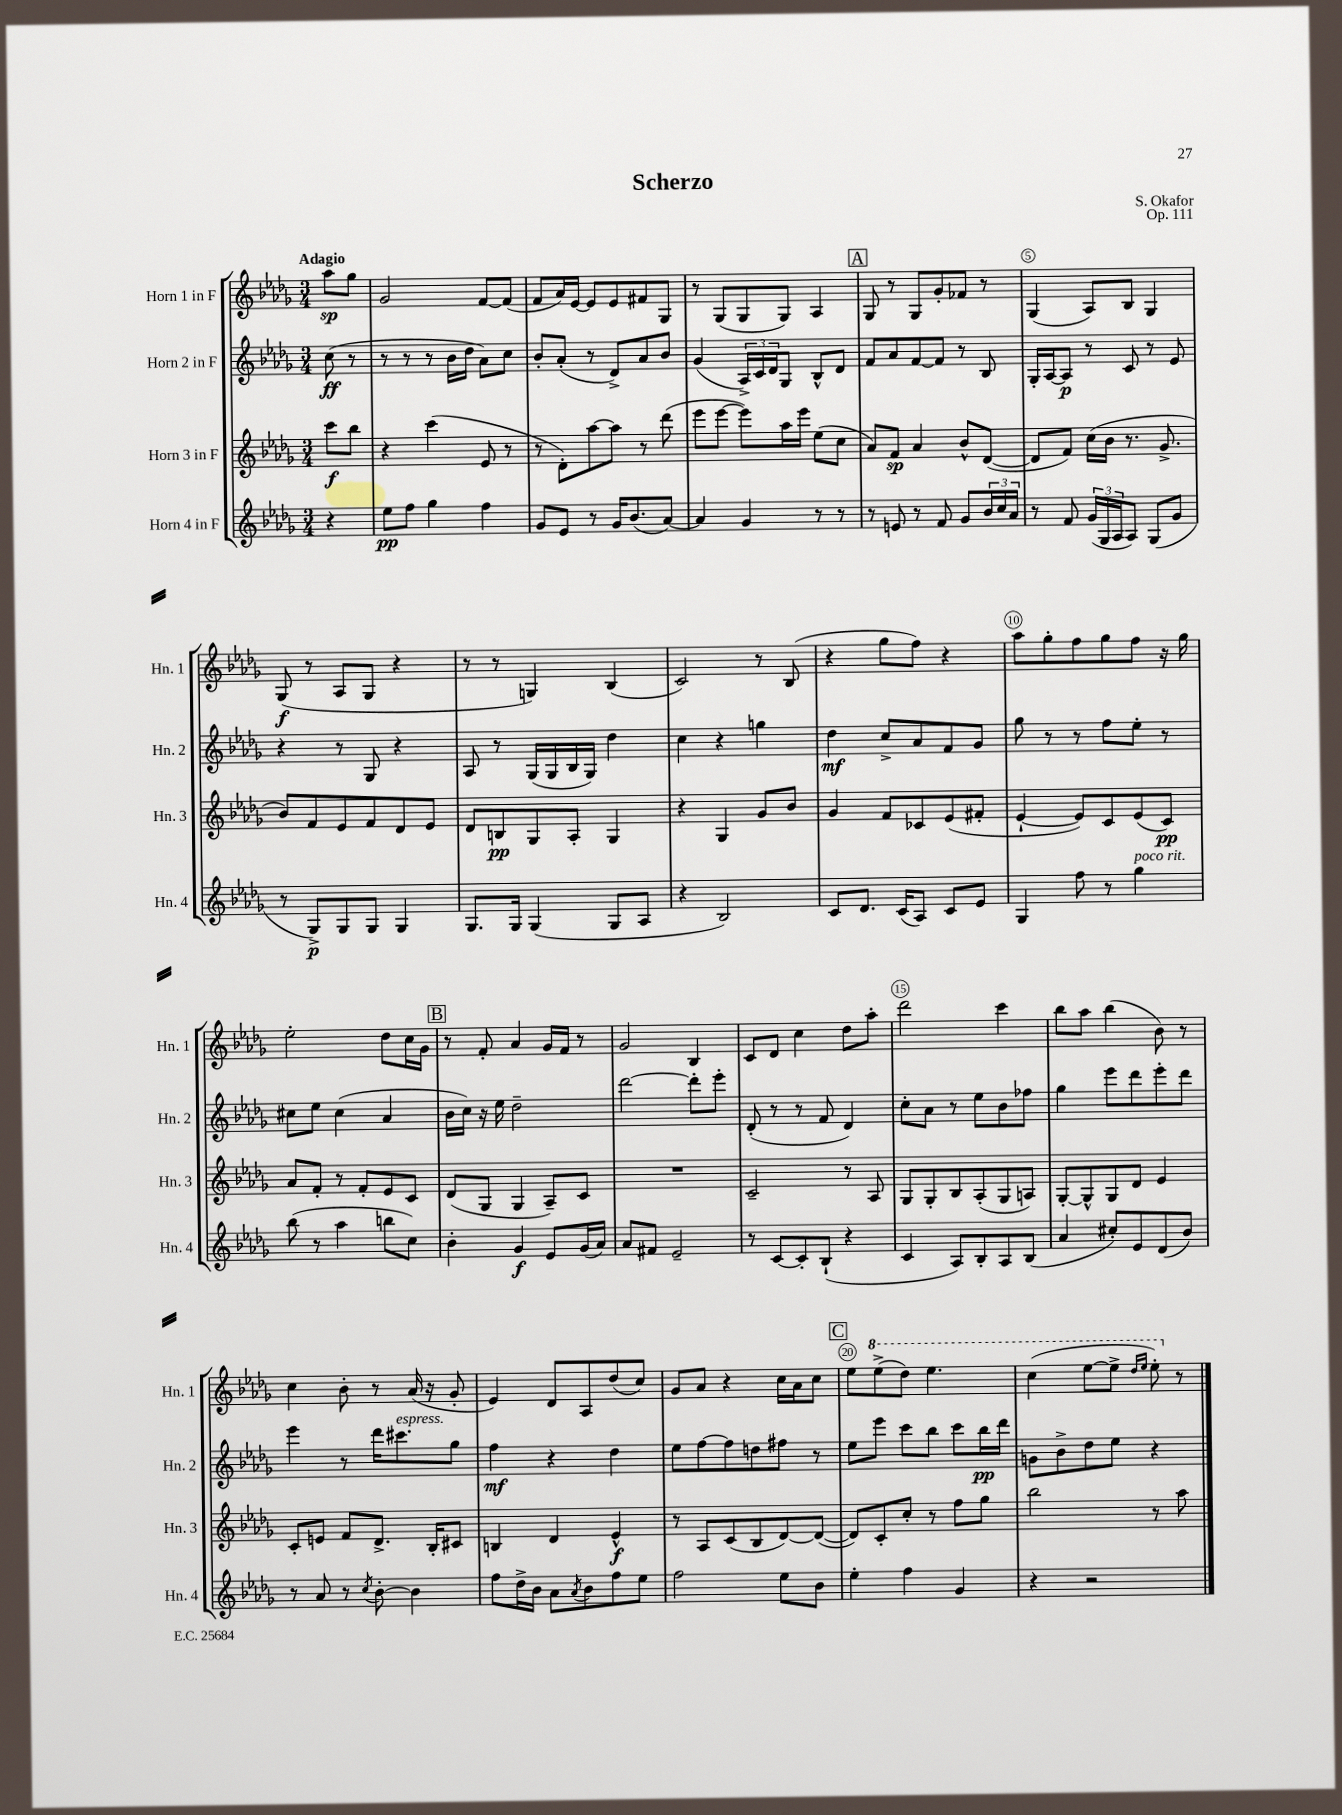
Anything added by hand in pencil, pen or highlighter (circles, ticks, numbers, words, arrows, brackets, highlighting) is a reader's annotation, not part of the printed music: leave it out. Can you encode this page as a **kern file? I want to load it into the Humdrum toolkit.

**kern	**dynam	**kern	**dynam	**kern	**dynam	**kern	**dynam
*part4	*part4	*part3	*part3	*part2	*part2	*part1	*part1
*staff4	*staff4	*staff3	*staff3	*staff2	*staff2	*staff1	*staff1
*I"Horn 4 in F	*	*I"Horn 3 in F	*	*I"Horn 2 in F	*	*I"Horn 1 in F	*
*I'Hn. 4	*	*I'Hn. 3	*	*I'Hn. 2	*	*I'Hn. 1	*
*clefG2	*	*clefG2	*	*clefG2	*	*clefG2	*
*k[b-e-a-d-g-]	*	*k[b-e-a-d-g-]	*	*k[b-e-a-d-g-]	*	*k[b-e-a-d-g-]	*
*M3/4	*	*M3/4	*	*M3/4	*	*M3/4	*
=	=	=	=	=	=	=	=
!	!	!	!	!	!	!LO:TX:a:B:t=Adagio	!
4r	.	8ccc\L	f	(8cc\	ff	8aa-\L	sp
.	.	8bb-\J	.	8r	.	8gg-\J	.
=1	=1	=1	=1	=1	=1	=1	=1
8ee-\L	pp	4r	.	8r	.	2g-/	.
8ff\J	.	.	.	8r	.	.	.
4gg-\	.	(4ccc\	.	8r	.	.	.
.	.	.	.	16b-\LL	.	.	.
.	.	.	.	16dd-\JJ	.	.	.
4ff\	.	8e-/	.	8a-\L)	.	[8f/L	.
.	.	8r	.	8cc\J	.	(8f/J]	.
=2	=2	=2	=2	=2	=2	=2	=2
8g-/L	.	8r	.	8b-'/L	.	8f/L	.
8e-/J	.	8d-'\L)	.	(8a-'/J	.	16a-/L)	.
.	.	.	.	.	.	[16e-/JJ	.
8r	.	[8aa-\	.	8r	.	8e-/L]	.
16g-/KL	.	8aa-\J]	.	8d-^/L)	.	8e-/	.
(8.b-/	.	.	.	.	.	.	.
.	.	8r	.	8a-/	.	8f#X/	.
[8a-/J)	.	(8ddd-\	.	8b-/J	.	8G-/J	.
=3	=3	=3	=3	=3	=3	=3	=3
4a-/]	.	8eee-\L	.	(4g-/	.	8r	.
.	.	[8eee-\J	.	.	.	(8G-/L	.
4g-/	.	8eee-\L])	.	24A-^/LL)	.	8G-/	.
.	.	.	.	24c/	.	.	.
.	.	.	.	24d-/J	.	.	.
.	.	16aa-\L	.	8G-/J	.	8G-/J)	.
.	.	16eee-\JJ	.	.	.	.	.
8r	.	(8ee-\L	.	8B-^^/L	.	4A-/	.
8r	.	8cc\J	.	8d-/J	.	.	.
!!LO:REH:place=s1:t=A
=4	=4	=4	=4	=4	=4	=4	=4
8r	.	8a-/L)	.	8f/L	.	8G-/	.
8en/	.	8f/J	sp	8a-/	.	8r	.
8r	.	4a-/	.	[8f/	.	8G-/L	.
8f/	.	.	.	8f/J]	.	8g-'/	.
8g-/L	.	8b-^^/L	.	8r	.	8f-X/J	.
24b-/L	.	([8d-/J	.	8B-/	.	8r	.
24cc/	.	.	.	.	.	.	.
24a-/JJ	.	.	.	.	.	.	.
=5	=5	=5	=5	=5	=5	=5	=5
8r	.	8d-/L]	.	16G-'/LL	.	(4G-/	.
.	.	.	.	[16A-/J	.	.	.
8f/	.	8f/J)	.	8A-/J]	p	.	.
(24g-/LL	.	(16cc\LL	.	8r	.	8A-/L)	.
24G-/	.	.	.	.	.	.	.
.	.	16b-\JJ	.	.	.	.	.
24A-/J	.	.	.	.	.	.	.
8A-/J)	.	8.r	.	8c/	.	8B-/J	.
(8G-/L	.	.	.	8r	.	4G-/	.
.	.	8.g-^/	.	.	.	.	.
8g-/J	.	.	.	8e-/	.	.	.
!!LO:LB:g=z
=6	=6	=6	=6	=6	=6	=6	=6
8r	.	8b-/L)	.	4r	.	(8G-/	f
8G-^/L)	p	8f/	.	.	.	8r	.
8G-/	.	8e-/	.	8r	.	8A-/L	.
8G-/J	.	8f/	.	8G-/	.	8G-/J	.
4G-/	.	8d-/	.	4r	.	4r	.
.	.	8e-/J	.	.	.	.	.
=7	=7	=7	=7	=7	=7	=7	=7
8.G-/L	.	8d-/L	.	8A-/	.	8r	.
.	.	8Bn/	pp	8r	.	8r	.
16G-/Jk	.	.	.	.	.	.	.
(4G-/	.	8G-/	.	(16G-/LL	.	4Gn/)	.
.	.	.	.	16G-/	.	.	.
.	.	8A-'/J	.	16B-/	.	.	.
.	.	.	.	16G-/JJ)	.	.	.
8G-/L	.	4G-/	.	4dd-\	.	(4B-/	.
8A-/J	.	.	.	.	.	.	.
=8	=8	=8	=8	=8	=8	=8	=8
4r	.	4r	.	4cc\	.	2c/)	.
2B-/)	.	4G-/	.	4r	.	.	.
.	.	8g-/L	.	4ggn\	.	8r	.
.	.	8b-/J	.	.	.	(8B-/	.
=9	=9	=9	=9	=9	=9	=9	=9
8c/L	.	4g-/	.	4dd-\	mf	4r	.
8.d-/J	.	.	.	.	.	.	.
.	.	8f/L	.	8cc^/L	.	8gg-\L	.
(16c/KL	.	.	.	.	.	.	.
8A-/J)	.	8c-X/	.	8a-/	.	8ff\J)	.
8c/L	.	(8e-/	.	8f/	.	4r	.
8e-/J	.	8f#X'/J	.	8g-/J	.	.	.
=10	=10	=10	=10	=10	=10	=10	=10
4G-/	.	[4e-`/	.	8gg-\	.	8aa-\L	.
.	.	.	.	8r	.	8gg-'\	.
8ff\	.	8e-/L])	.	8r	.	8ff\	.
8r	.	8c/	.	8ff\L	.	8gg-\	.
!LO:TX:a:i:t=poco rit.	!	!	!	!	!	!	!
4gg-\	.	(8e-/	.	8ee-'\J	.	8ff\J	.
.	.	8c/J)	pp	8r	.	16r	.
.	.	.	.	.	.	16gg-\	.
!!LO:LB:g=z
=11	=11	=11	=11	=11	=11	=11	=11
(8bb-\	.	8a-/L	.	8cc#X\L	.	2ee-'\	.
8r	.	8f'/J	.	8ee-\J	.	.	.
4aa-\	.	8r	.	(4cc#\	.	.	.
.	.	8f'/L	.	.	.	.	.
8bbn\L	.	8e-/	.	4a-/	.	8dd-\L	.
8cc\J)	.	8c/J	.	.	.	16cc\L	.
.	.	.	.	.	.	16g-\JJ	.
!!LO:REH:place=s1:t=B
=12	=12	=12	=12	=12	=12	=12	=12
4b-'\	.	(8d-/L	.	16b-\LL	.	8r	.
.	.	.	.	16cc\JJ)	.	.	.
.	.	8G-/J	.	16r	.	8f'/	.
.	.	.	.	16ee-\	.	.	.
4g-/	f	4G-/	.	2dd-~\	.	4a-/	.
8e-/L	.	8A-~/L)	.	.	.	16g-/LL	.
.	.	.	.	.	.	16f/JJ	.
(16g-/L	.	8c/J	.	.	.	8r	.
16a-/JJ)	.	.	.	.	.	.	.
=13	=13	=13	=13	=13	=13	=13	=13
8a-/L	.	2.r	.	[2ddd-\	.	2g-/	.
8f#X/J	.	.	.	.	.	.	.
2e-~/	.	.	.	.	.	.	.
.	.	.	.	8ddd-'\L]	.	4B-/	.
.	.	.	.	8eee-'\J	.	.	.
=14	=14	=14	=14	=14	=14	=14	=14
8r	.	2c~/	.	(8d-'/	.	8c/L	.
[8c/L	.	.	.	8r	.	8d-/J	.
8c'/]	.	.	.	8r	.	4cc\	.
(8B-`/J	.	.	.	8f/	.	.	.
4r	.	8r	.	4d-/)	.	8dd-\L	.
.	.	8A-/	.	.	.	8aa-'\J	.
=15	=15	=15	=15	=15	=15	=15	=15
4c/	.	8G-/L	.	8cc'\L	.	2ddd-\	.
.	.	8G-'/	.	8a-\J	.	.	.
8A-/L)	.	8B-/	.	8r	.	.	.
8B-'/	.	(8A-'/	.	8ee-\L	.	.	.
8A-/	.	8G-/	.	8b-\	.	4ccc\	.
(8B-/J	.	8An/J)	.	8ff-X\J	.	.	.
=16	=16	=16	=16	=16	=16	=16	=16
4a-/	.	[8G-'/L	.	4gg-\	.	8bb-\L	.
.	.	8G-^^/]	.	.	.	8aa-\J	.
8cc#X'/L)	.	8G-/	.	8eee-\L	.	(4bb-\	.
8e-/	.	8d-/J	.	8ddd-\	.	.	.
(8d-/	.	4e-/	.	8eee-'\	.	8b-\)	.
8b-/J)	.	.	.	8ddd-\J	.	8r	.
!!LO:LB:g=z
=17	=17	=17	=17	=17	=17	=17	=17
8r	.	8c'/L	.	4eee-\	.	4cc\	.
8a-/	.	8en/J	.	.	.	.	.
8r	.	8f/L	.	8r	.	8b-'\	.
8qcc/	.	.	.	.	.	.	.
[8b-'\	.	8.d-^/J	.	16ddd-\KL	.	8r	.
!	!	!	!	!LO:TX:a:i:t=espress.	!	!	!
.	.	.	.	8.ccc#X\	.	.	.
4b-\]	.	.	.	.	.	(16a-/	.
.	.	16B-'/KL	.	.	.	16r	.
.	.	8c#X/J	.	8gg-\J	.	8g-'/	.
=18	=18	=18	=18	=18	=18	=18	=18
8ff\L	.	4Bn/	.	4ff\	mf	4e-/)	.
16dd-^\L	.	.	.	.	.	.	.
16b-\JJ	.	.	.	.	.	.	.
8a-\L	.	4d-/	.	4r	.	8d-/L	.
8qa-/	.	.	.	.	.	.	.
8b-\	.	.	.	.	.	8A-/	.
8ff\	.	4e-^^/	f	4dd-\	.	(8dd-/	.
8ee-\J	.	.	.	.	.	8cc/J)	.
=19	=19	=19	=19	=19	=19	=19	=19
2ff\	.	8r	.	8ee-\L	.	8g-/L	.
.	.	8A-/L	.	[8ff\	.	8a-/J	.
.	.	(8c/	.	8ff\]	.	4r	.
.	.	8B-/	.	8ddn\	.	.	.
8ee-\L	.	[8d-/)	.	8ff#X\J	.	16cc\LL	.
.	.	.	.	.	.	16a-\J	.
8b-\J	.	(8d-/J_	.	8r	.	8cc\J	.
!!LO:REH:place=s1:t=C
=20	=20	=20	=20	=20	=20	=20	=20
4ee-'\	.	8d-/L])	.	8ee-\L	.	8ee-\L	.
*	*	*	*	*	*	*8va	*
.	.	8c'/	.	8eee-\J	.	(8eee-^\	.
4ff\	.	8cc'/J	.	8ccc\L	.	8ddd-\J)	.
.	.	8r	.	8bb-\J	.	4.eee-\	.
4g-/	.	8ff\L	.	8ccc\L	.	.	.
.	.	8gg-\J	.	16bb-\L	pp	.	.
.	.	.	.	16ddd-\JJ	.	.	.
=21	=21	=21	=21	=21	=21	=21	=21
4r	.	2bb-\	.	8gn\L	.	(4ccc\	.
.	.	.	.	8b-^\	.	.	.
2r	.	.	.	8dd-\	.	[8eee-\L	.
.	.	.	.	8ee-\J	.	8eee-^\J]	.
.	.	.	.	.	.	16qqddd-/LL	.
.	.	.	.	.	.	16qqeee-/JJ	.
.	.	8r	.	4r	.	8eee-'\)	.
*	*	*	*	*	*	*X8va	*
.	.	8aa-\	.	.	.	8r	.
==	==	==	==	==	==	==	==
*-	*-	*-	*-	*-	*-	*-	*-
